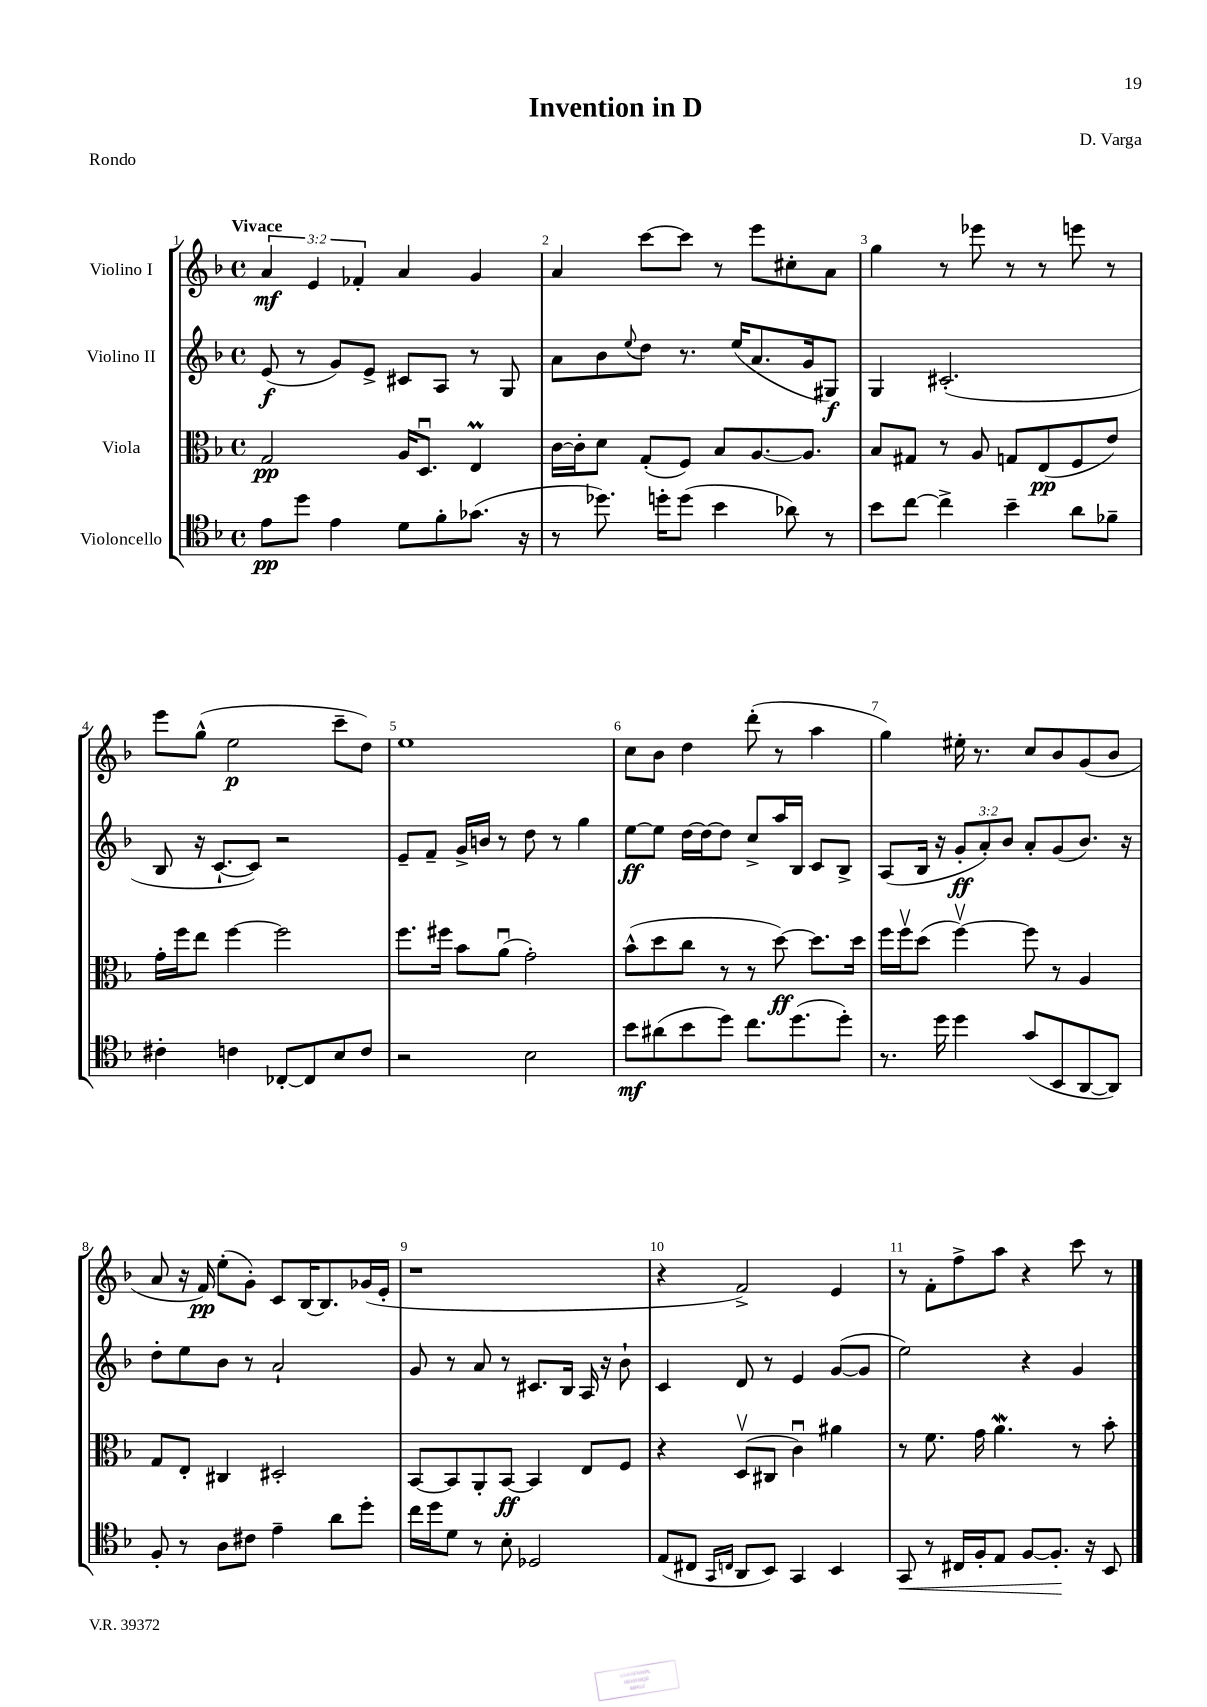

**kern	**dynam	**kern	**dynam	**kern	**dynam	**kern	**dynam
*part4	*part4	*part3	*part3	*part2	*part2	*part1	*part1
*staff4	*staff4	*staff3	*staff3	*staff2	*staff2	*staff1	*staff1
*I"Violoncello	*	*I"Viola	*	*I"Violino II	*	*I"Violino I	*
*clefC4	*	*clefC3	*	*clefG2	*	*clefG2	*
*k[b-]	*	*k[b-]	*	*k[b-]	*	*k[b-]	*
*M4/4	*	*M4/4	*	*M4/4	*	*M4/4	*
*met(c)	*	*met(c)	*	*met(c)	*	*met(c)	*
=1	=1	=1	=1	=1	=1	=1	=1
!	!	!	!	!	!	!LO:TX:a:B:t=Vivace	!
8e\L	pp	2G/	pp	(8e/	f	6a/	mf
8dd\J	.	.	.	8r	.	.	.
.	.	.	.	.	.	6e/	.
4e\	.	.	.	8g/L)	.	.	.
.	.	.	.	.	.	6f-X'/	.
.	.	.	.	8e^/J	.	.	.
8d\L	.	16A/KL	.	8c#X/L	.	4a/	.
.	.	8.Du/J	.	.	.	.	.
8f'\	.	.	.	8A/J	.	.	.
(8.g-X\J	.	4Em/	.	8r	.	4g/	.
.	.	.	.	8G/	.	.	.
16r	.	.	.	.	.	.	.
=2	=2	=2	=2	=2	=2	=2	=2
8r	.	[16c\LL	.	8a\L	.	4a/	.
.	.	16c'\J]	.	.	.	.	.
8.dd-X\)	.	8d\J	.	8b-\	.	.	.
.	.	.	.	8qqee/	.	.	.
.	.	(8G'/L	.	8dd\J	.	[8ccc\L	.
16ddn'\KL	.	.	.	.	.	.	.
(8dd\J	.	8F/J)	.	8.r	.	8ccc\J]	.
4b-\	.	8B-/L	.	.	.	8r	.
.	.	.	.	(16ee/KL	.	.	.
.	.	[8.A/	.	8.a/	.	8eee\L	.
8a-X\)	.	.	.	.	.	8cc#X'\	.
.	.	8.A/J]	.	16g/k	.	.	.
8r	.	.	.	8G#X/J)	f	8a\J	.
=3	=3	=3	=3	=3	=3	=3	=3
8b-\L	.	8B-/L	.	4G/	.	4gg\	.
[8cc\J	.	8G#X/J	.	.	.	.	.
4cc^\]	.	8r	.	(2.c#X'/	.	8r	.
.	.	8A/	.	.	.	8eee-X\	.
4b-~\	.	8Gn/L	.	.	.	8r	.
.	.	(8E/	pp	.	.	8r	.
8a\L	.	8F/	.	.	.	8eeen\	.
8f-X~\J	.	8e/J)	.	.	.	8r	.
!!LO:LB:g=z
=4	=4	=4	=4	=4	=4	=4	=4
4c#X'\	.	16g'\LL	.	8B-/	.	8eee\L	.
.	.	16ff\J	.	.	.	.	.
.	.	8ee\J	.	16r	.	(8gg^^\J	.
.	.	.	.	[8.c`/L	.	.	.
4cn\	.	[4ff\	.	.	.	2ee\	p
.	.	.	.	8c/J])	.	.	.
[8C-X'/L	.	2ff\]	.	2r	.	.	.
8C-/]	.	.	.	.	.	.	.
8B-/	.	.	.	.	.	8ccc~\L	.
8c/J	.	.	.	.	.	8dd\J)	.
=5	=5	=5	=5	=5	=5	=5	=5
2r	.	8.ff\L	.	8e~/L	.	1ee	.
.	.	.	.	8f~/J	.	.	.
.	.	16ff#X\Jk	.	.	.	.	.
.	.	8b-\L	.	16g^/LL	.	.	.
.	.	.	.	16bn/JJ	.	.	.
.	.	(8au\J	.	8r	.	.	.
2B-\	.	2g'\)	.	8dd\	.	.	.
.	.	.	.	8r	.	.	.
.	.	.	.	4gg\	.	.	.
=6	=6	=6	=6	=6	=6	=6	=6
8b-\L	mf	(8b-^^\L	.	[8ee\L	ff	8cc\L	.
(8a#X\	.	8dd\	.	8ee\J]	.	8b-\J	.
8b-\	.	8cc\J	.	[16dd\LL	.	4dd\	.
.	.	.	.	16dd\J_	.	.	.
8dd\J)	.	8r	.	8dd\J]	.	.	.
8.cc\L	.	8r	.	8cc^/L	.	(8ddd'\	.
.	.	[8dd\)	ff	16aa/L	.	8r	.
(8.dd\	.	.	.	16B-/JJ	.	.	.
.	.	8.dd\L]	.	8c/L	.	4aa\	.
8dd'\J)	.	.	.	8B-^/J	.	.	.
.	.	16dd\Jk	.	.	.	.	.
=7	=7	=7	=7	=7	=7	=7	=7
8.r	.	16ff\LL	.	(8A/L	.	4gg\)	.
.	.	16ffv\J	.	.	.	.	.
.	.	(8dd\J	.	16B-/Jk	.	.	.
16dd\	.	.	.	16r	.	.	.
4dd\	.	[4ffv\)	.	12g'/L	ff	16ee#X'\	.
.	.	.	.	.	.	8.r	.
.	.	.	.	12a'/)	.	.	.
.	.	.	.	12b-/J	.	.	.
(8g/L	.	8ff\]	.	8a'/L	.	8cc/L	.
8BB-/	.	8r	.	(8g/	.	8b-/	.
[8AA/	.	4A/	.	8.b-/J)	.	(8g/	.
8AA/J])	.	.	.	.	.	8b-/J	.
.	.	.	.	16r	.	.	.
!!LO:LB:g=z
=8	=8	=8	=8	=8	=8	=8	=8
8F'/	.	8G/L	.	8dd'\L	.	8a/	.
8r	.	8E'/J	.	8ee\	.	16r	.
.	.	.	.	.	.	16f/)	pp
8A\L	.	4C#X/	.	8b-\J	.	(8ee'\L	.
8c#X\J	.	.	.	8r	.	8g'\J)	.
4e~\	.	2D#X'/	.	2a`/	.	8c/L	.
.	.	.	.	.	.	[16B-/K	.
.	.	.	.	.	.	8.B-/]	.
8a\L	.	.	.	.	.	.	.
8dd'\J	.	.	.	.	.	(16g-X/L	.
.	.	.	.	.	.	16e'/JJ	.
=9	=9	=9	=9	=9	=9	=9	=9
16cc\LL	.	[8BB-/L	.	8g/	.	1r	.
16dd\J	.	.	.	.	.	.	.
8d\J	.	8BB-/]	.	8r	.	.	.
8r	.	8AA'/	.	8a/	.	.	.
8B-'\	.	[8BB-/J	ff	8r	.	.	.
2D-X/	.	4BB-/]	.	8.c#X/L	.	.	.
.	.	.	.	16B-/Jk	.	.	.
.	.	8E/L	.	16A/	.	.	.
.	.	.	.	16r	.	.	.
.	.	8F/J	.	8b-`\	.	.	.
=10	=10	=10	=10	=10	=10	=10	=10
(8E/L	.	4r	.	4c/	.	4r	.
8C#X/J	.	.	.	.	.	.	.
16qqGG/LL	.	.	.	.	.	.	.
16qqCn/JJ	.	.	.	.	.	.	.
8AA/L	.	(8Dv/L	.	8d/	.	2f^/)	.
8BB-/J)	.	8C#X/J	.	8r	.	.	.
4GG/	.	4cu\)	.	4e/	.	.	.
4BB-/	.	4a#X\	.	([8g/L	.	4e/	.
.	.	.	.	8g/J]	.	.	.
=11	=11	=11	=11	=11	=11	=11	=11
!	!LO:HP:b	!	!	!	!	!	!
8GG/	<	8r	.	2ee\)	.	8r	.
8r	.	8.f\	.	.	.	8f'\L	.
16C#X/LL	.	.	.	.	.	8ff^\	.
16F'/J	.	16g\	.	.	.	.	.
8E/J	.	4.aW\	.	.	.	8aa\J	.
[8F/L	.	.	.	4r	.	4r	.
8.F'/J]	.	.	.	.	.	.	.
.	.	8r	.	4g/	.	8ccc\	.
16r	[	.	.	.	.	.	.
8BB-/	.	8b-'\	.	.	.	8r	.
==	==	==	==	==	==	==	==
*-	*-	*-	*-	*-	*-	*-	*-
